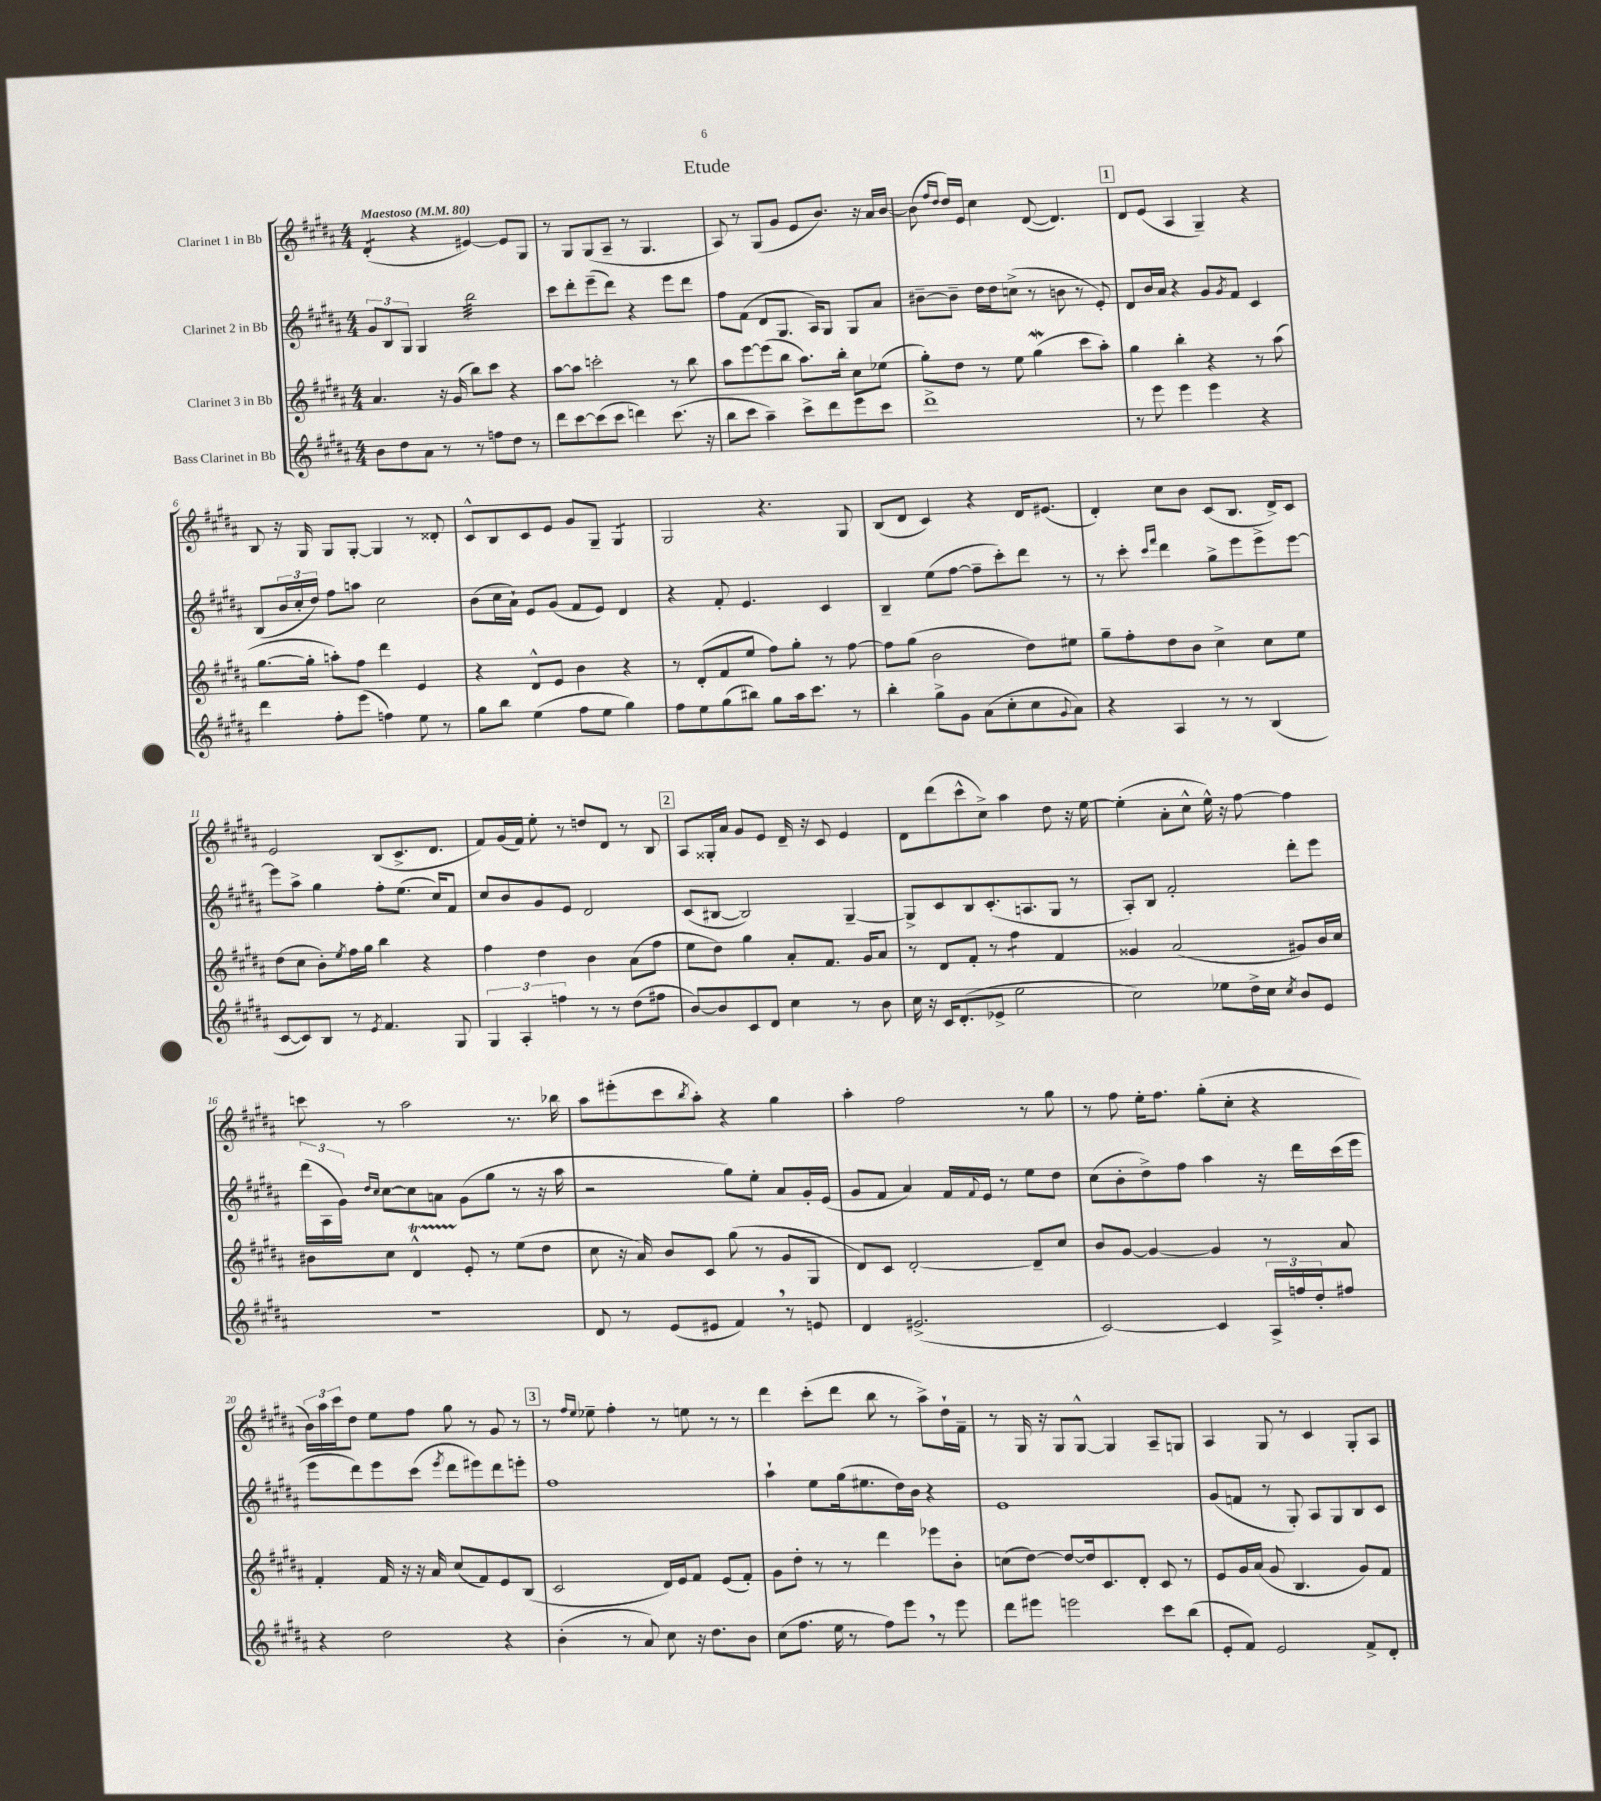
\header { title = "Etude" }
<<
\new StaffGroup <<
\new Staff = "s0" \with { instrumentName = "Clarinet 1 in Bb" } {
    \clef treble \key b \major \numericTimeSignature \time 4/4 \tempo "Maestoso" 4 = 80
    dis'4:8-.( r4 eis'4~) eis'8 gis8 |
    r8 gis8 gis8( ais8-- r8 gis4. |
    ais8) r8 gis8( gis'8 e'8 b'8.) r16 ais'16 b'16~ |
    b'8( \grace { fis''16 dis''16 } dis''16) e'16 cis''4 dis'8~( dis'4.) |
    \mark \markup { \box "1" } dis'8 e'8( ais4 gis4--) r4 |
    b8 r16 gis16 gis8 gis8~-. gis4 r8 disis'8-. |
    cis'8-^ b8 cis'8 e'8 gis'8 gis8-- gis4:8 |
    gis2 r4. gis8 |
    b8( dis'8 cis'4) r4 dis'16 eis'8.( |
    dis'4-.) cis''8 b'8 cis'8( b8. dis'16->) cis'8 |
    e'2 b8( cis'8.-> dis'8. |
    fis'8) gis'16( fis'16) e''8-. r8 d''8 dis'8 r8 b8 |
    \mark \markup { \box "2" } ais8 gisis16-. ais'16 gis'8 e'8 dis'16-- r16 cis'8 e'4 |
    dis'8 dis'''8( cis'''8-^ cis''8->) ais''4 dis''8 r16 e''16~ |
    e''4-.( ais'8-. cis''8-^ e''16-^) r16 fis''8~ fis''4 |
    c'''8 r8 ais''2 r8. bes''16 |
    ais''8 eis'''8-.( cis'''8 \acciaccatura { b''8 } ais''8-.) r4 gis''4 |
    ais''4-. fis''2 r8 gis''8 |
    r8 fis''8 e''16-. fis''8. gis''8-.( cis''8-. r4 |
    \tuplet 3/2 { b'16) ais''16 cis'''16 } dis''8 e''8 fis''8 gis''8 r8 gis'8 r8 |
    \mark \markup { \box "3" } r8 \grace { fis''16 e''16 } ees''8-- fis''4-. r8 e''8 r8 r8 |
    dis'''4 cis'''8-.( dis'''8 b''8 r8 ais''8->) dis''16-! fis'16-- |
    r8 gis16 r16 gis8 gis8~-^ gis4 ais8-- g8 |
    ais4 gis8 r8 cis'4 gis8-. ais8 \bar "|." |
}
\new Staff = "s1" \with { instrumentName = "Clarinet 2 in Bb" } {
    \clef treble \key b \major \numericTimeSignature \time 4/4
    \tuplet 3/2 { gis'8 b8 gis8 } gis4 b''2:32 |
    cis'''8 dis'''8-. e'''8--( dis'''8) r4 e'''8 dis'''8 |
    fis''8 fis'8( dis'8 gis8. ais16) gis8 gis8 ais'8 |
    bis'8~-- bis'8-- dis''16 dis''16 c''8->( r8 b'8 r8 e'8-.) |
    \mark \markup { \box "1" } dis'8 b'16 ais'16 r4 gis'8 \acciaccatura { gis'8 } fis'8 cis'4 |
    b8( \tuplet 3/2 { b'16 cis''16-. dis''16) } fis''8 a''8 cis''2 |
    b'8( cis''16 ais'16-!) e'8 gis'8( fis'8 e'8) dis'4 |
    r4 fis'8-. e'4. cis'4 |
    b4-- e''8( fis''8~ fis''8-- cis'''8-.) dis'''8 r8 |
    r8 cis'''8-. \grace { cis'''16 fis'''16 } dis'''4 gis''8-> e'''8 e'''8-> e'''8~ |
    e'''8 ais''8-> gis''4 fis''8-. e''8.( cis''16) fis'8 |
    cis''8 b'8 gis'8 e'8 dis'2 |
    \mark \markup { \box "2" } cis'8( bis8~ bis2) gis4~-- |
    gis8-> cis'8 b8 cis'8.-.( a8. gis8 r8 |
    ais8-.) b8 fis'2-. dis'''8-. e'''8 |
    \tuplet 3/2 { dis'''16( ais16 gis'16) } \grace { dis''16 cis''16 } cis''8~ cis''8 a'8 gis'8( gis''8 r8 r16 ais''16 |
    r2 gis''8) e''8-. ais'8 gis'16-. e'16( |
    gis'8 fis'8 ais'4) fis'16 \appoggiatura { fis'8 } e'16 r8 e''8 dis''8 |
    cis''8( b'8-. dis''8->) fis''8 ais''4 r16 dis'''16 cis'''16( e'''16 |
    e'''8 dis'''8) e'''8 cis'''8( \acciaccatura { e'''8 } dis'''8 eis'''8) dis'''8 e'''8-. |
    \mark \markup { \box "3" } fis''1 |
    ais''4-! e''8 gis''16( eis''8. dis''16) b'16 r4 |
    e'1 |
    gis'8( f'8 r8 gis8-.) ais8 gis8 b8 cis'8 \bar "|." |
}
\new Staff = "s2" \with { instrumentName = "Clarinet 3 in Bb" } {
    \clef treble \key b \major \numericTimeSignature \time 4/4
    ais'4. r16 gis'16( b''8) cis'''8 r4 |
    ais''8~ ais''8 c'''2-. r8 b''8 |
    ais''8 e'''8~ e'''8( b''8 ais''8.) b''16-. cis''8 ees''8( |
    gis''8-.) dis''8 r8 e''8 gis''4\mordent( cis'''8 ais''8-.) |
    \mark \markup { \box "1" } gis''4 b''4-. r4 r8 ais''8( |
    gis''8.~ gis''16-. a''8-.) fis''8 dis'''4 e'4 |
    r4 dis'8-^ e'8 b'4 r4 |
    r8 dis'8-.( fis'8 e''8 fis''8) gis''8-. r8 fis''8~ |
    fis''8 gis''8( b'2 dis''8) eis''8 |
    gis''8-- fis''8-. dis''8 b'8 cis''4-> cis''8 e''8 |
    dis''8( cis''8 b'8-.) \acciaccatura { e''8 } fis''16 gis''16 b''4 r4 |
    fis''4 dis''4 b'4 ais'8( fis''8 |
    \mark \markup { \box "2" } e''8 dis''8) gis''4 ais'8-. fis'8. gis'16 ais'8 |
    r8 dis'8 fis'8-. r8 fis''4:8 fis'4 |
    gisis'4 ais'2( gis'8) b'16 cis''16 |
    bis'8 cis''8 dis'4-^\startTrillSpan e'8-.\stopTrillSpan r8 e''8( dis''8 |
    cis''8 r16 ais'16) b'8 cis'8 gis''8( r8 gis'8 gis8 |
    dis'8) cis'8 dis'2~-. dis'8-- cis''8 |
    b'8 gis'8~ gis'4~ gis'4 r8 ais'8 |
    fis'4-. fis'16 r16 r16 ais'16 cis''8( fis'8) e'8 b8( |
    \mark \markup { \box "3" } cis'2 dis'16) e'16 fis'8 e'8( fis'8-.) |
    gis'8 dis''8-. r8 r8 dis'''4 ees'''8 b'8-. |
    c''8( dis''8~) dis''8~ dis''16 cis'8. dis'8-. cis'8 r8 |
    e'8 gis'16 ais'16( gis'8 b4. gis'8) fis'8 \bar "|." |
}
\new Staff = "s3" \with { instrumentName = "Bass Clarinet in Bb" } {
    \clef treble \key b \major \numericTimeSignature \time 4/4
    b'8 dis''8 ais'8 r8 r8 f''8 dis''8 r8 |
    dis'''8 cis'''8~ cis'''8( cis'''8 d'''4) cis'''8.( r16 |
    b''8 cis'''8 ais''4--) cis'''8-> dis'''8 e'''8 cis'''8 |
    dis'''1-> |
    \mark \markup { \box "1" } r8 e'''8 e'''4 e'''4 r4 |
    dis'''4 fis''8-. e'''8( f''4) e''8 r8 |
    gis''8 b''8 e''4( fis''8 e''8 gis''4) |
    fis''8 e''8 gis''8( bis''8) gis''8 ais''16 cis'''8. r8 |
    b''4-. gis''8-> gis'8 ais'8( cis''8-. cis''8 \appoggiatura { gis'8 } ais'8) |
    r4 ais4 r8 r8 b4( |
    cis'8~ cis'8) b8 r8 \acciaccatura { e'8 } fis'4. gis8 |
    \tuplet 3/2 { gis4 ais4-. f''4 } r8 r8 dis''8( fis''8 |
    \mark \markup { \box "2" } b'8~) b'8 cis'8 dis'8 cis''4 r8 b'8 |
    cis''16 r16 cis'16 dis'8.-.( ees'8-> e''2 |
    cis''2) ees''8 dis''16-> cis''16 \acciaccatura { cis''8 } b'8 e'8 |
    R1 |
    dis'8 r8 e'8( eis'8 fis'4) \breathe r8 e'8 |
    dis'4 eis'2.->( |
    cis'2~) cis'4 \tuplet 3/2 { ais16-> f''16 dis''16-. } fis''8 |
    r4 dis''2 r4 |
    \mark \markup { \box "3" } b'4-.( r8 ais'8) cis''8 r16 dis''8. b'8 |
    cis''8( fis''8. e''16 r8 fis''8) e'''8 \breathe r8 e'''8 |
    dis'''8 eis'''8 e'''2 cis'''8 b''8( |
    e'8-. fis'8) e'2 fis'8-> dis'8-. \bar "|." |
}
>>
>>
